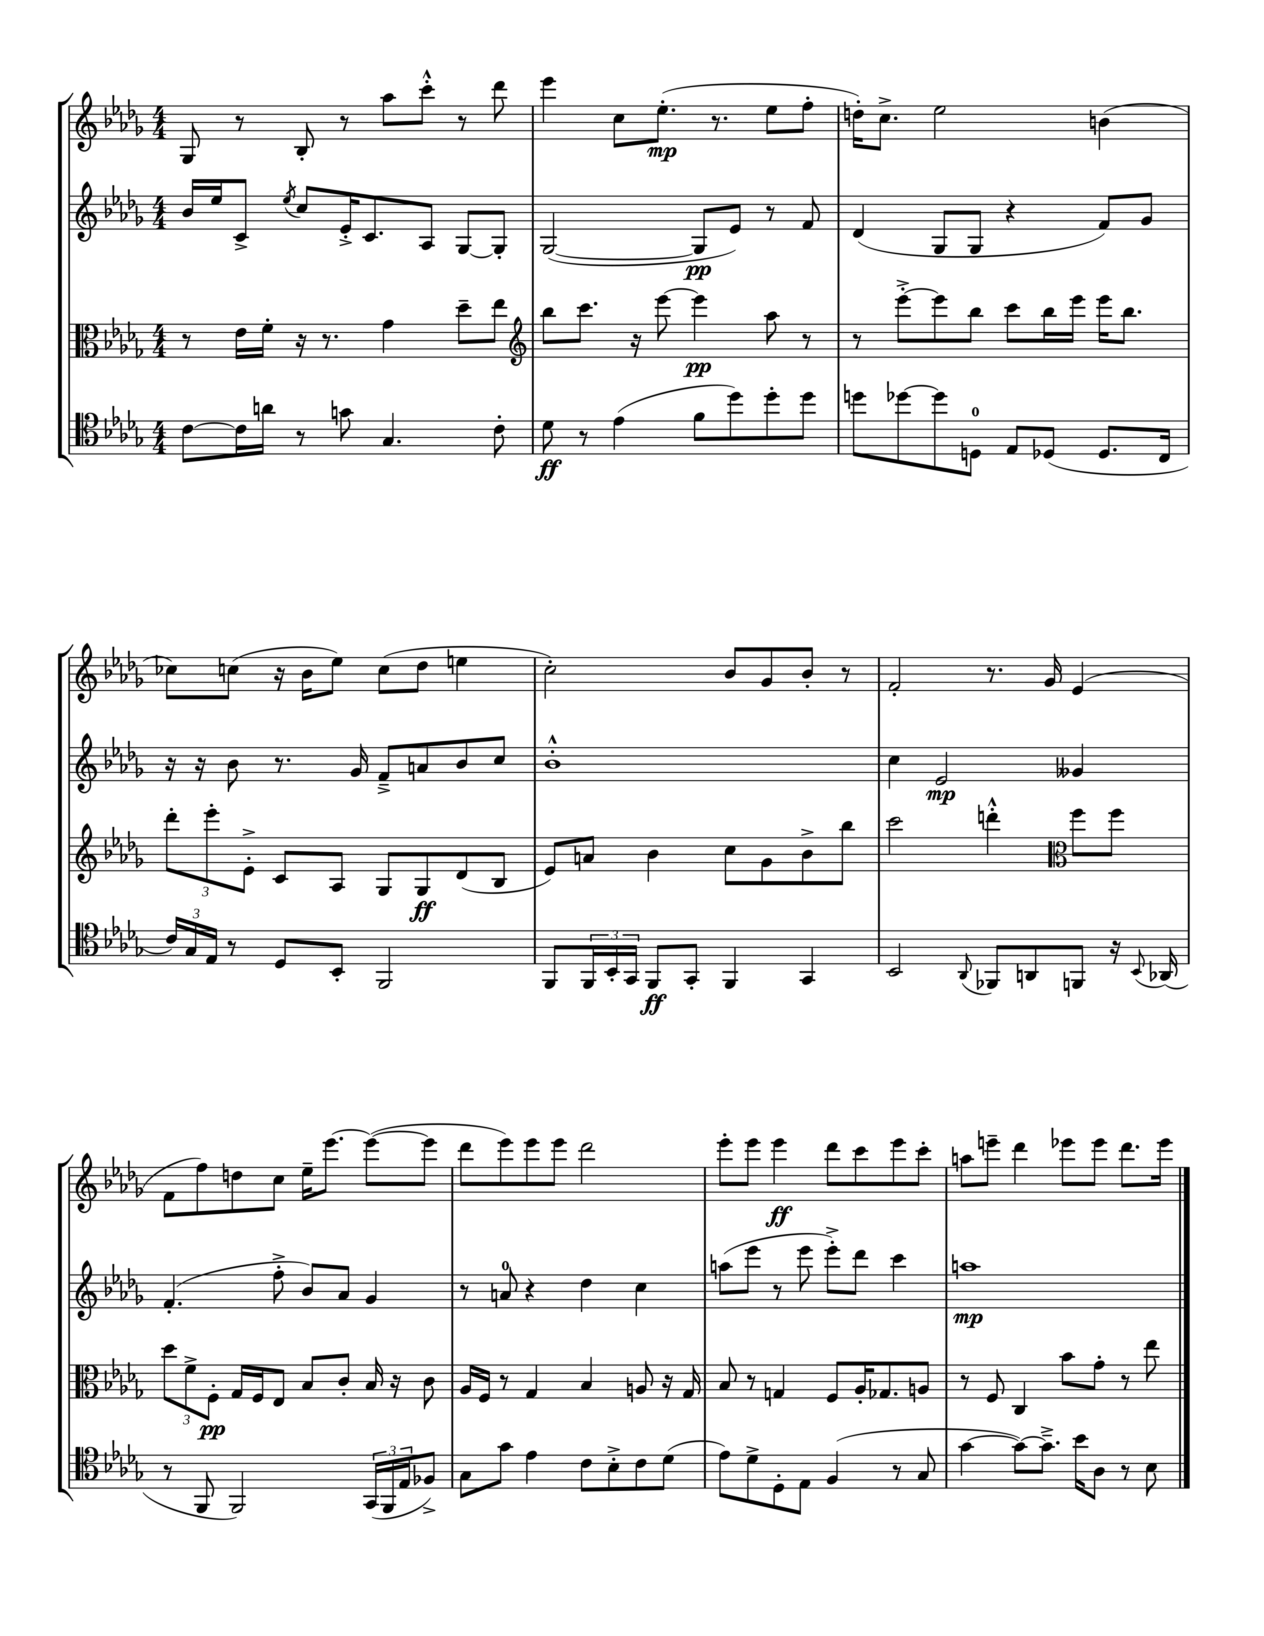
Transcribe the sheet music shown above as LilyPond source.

<<
\new StaffGroup <<
\new Staff = "s0" {
    \clef treble \key des \major \numericTimeSignature \time 4/4
    ges8 r8 bes8-. r8 aes''8 c'''8-.-^ r8 des'''8 |
    ees'''4 c''8 ees''8.-.\mp( r8. ees''8 f''8-. |
    d''16-.) c''8.-> ees''2 b'4( |
    ces''8) c''8( r16 bes'16 ees''8) c''8( des''8 e''4 |
    c''2-.) bes'8 ges'8 bes'8-. r8 |
    f'2-. r8. ges'16 ees'4( |
    f'8 f''8) d''8 c''8 ees''16-- ees'''8.~ ees'''8~( ees'''8 |
    des'''8 ees'''8) ees'''8 ees'''8 des'''2 |
    ees'''8-. ees'''8 ees'''4\ff des'''8 c'''8 ees'''8 c'''8-. |
    a''8 e'''8-- des'''4 ees'''8 ees'''8 des'''8. ees'''16 \bar "|." |
}
\new Staff = "s1" {
    \clef treble \key des \major \numericTimeSignature \time 4/4
    bes'16 ees''16 c'8-> \acciaccatura { ees''8 } c''8 ees'16-.-> c'8. aes8 ges8~ ges8-. |
    ges2~( ges8\pp ees'8) r8 f'8 |
    des'4( ges8 ges8 r4 f'8) ges'8 |
    r16 r16 bes'8 r8. ges'16 f'8---> a'8 bes'8 c''8 |
    bes'1-.-^ |
    c''4 ees'2\mp geses'4 |
    f'4.-.( f''8-.-> bes'8) aes'8 ges'4 |
    r8 a'8-0 r4 des''4 c''4 |
    a''8( ees'''8 r8 ees'''8 ees'''8-.->) des'''8 c'''4 |
    a''1\mp \bar "|." |
}
\new Staff = "s2" {
    \clef alto \key des \major \numericTimeSignature \time 4/4
    r8 ees'16 f'16-. r16 r8. ges'4 des''8-- ees''8 |
    \clef treble bes''8 c'''8. r16 ees'''8~ ees'''4\pp aes''8 r8 |
    r8 ees'''8~-.-> ees'''8 bes''8 c'''8 bes''16 ees'''16 ees'''16 bes''8. |
    \tuplet 3/2 { des'''8-. ees'''8-. ees'8-.-> } c'8 aes8 ges8 ges8\ff des'8( bes8 |
    ees'8) a'8 bes'4 c''8 ges'8 bes'8-> bes''8 |
    c'''2 d'''4-.-^ \clef alto f''8 f''8 |
    \tuplet 3/2 { des''8 f'8-> f8-.\pp } ges16 f16 ees8 bes8 c'8-. bes16 r16 c'8 |
    aes16 f16 r8 ges4 bes4 a8 r16 ges16 |
    bes8 r8 g4 f8 aes16-. ges8. a8 |
    r8 f8 c4 bes'8 ges'8-. r8 ees''8 \bar "|." |
}
\new Staff = "s3" {
    \clef tenor \key des \major \numericTimeSignature \time 4/4
    c'8~ c'16 a'16 r8 g'8 ges4. c'8-. |
    des'8\ff r8 ees'4( f'8 des''8) des''8-. des''8 |
    d''8 des''8~ des''8 d8-0 ees8 des8( des8. c16 |
    \tuplet 3/2 { c'16) ges16 ees16 } r8 des8 bes,8-. f,2 |
    f,8 \tuplet 3/2 { f,16 bes,16-. ges,16 } f,8\ff ges,8-. f,4 ges,4 |
    bes,2 \appoggiatura { aes,8 } fes,8 a,8 f,8 r16 \appoggiatura { bes,8 } aes,16( |
    r8 f,8 f,2) \tuplet 3/2 { ges,16( f,16 ees16 } fes8->) |
    ges8 ges'8 ees'4 c'8 bes8-.-> c'8 des'8( |
    ees'8) des'8-> des8-. ees8 f4( r8 ges8 |
    ges'4~ ges'8~) ges'8.---> bes'16 aes8 r8 bes8 \bar "|." |
}
>>
>>
\layout { \context { \Score \remove "Bar_number_engraver" } }
